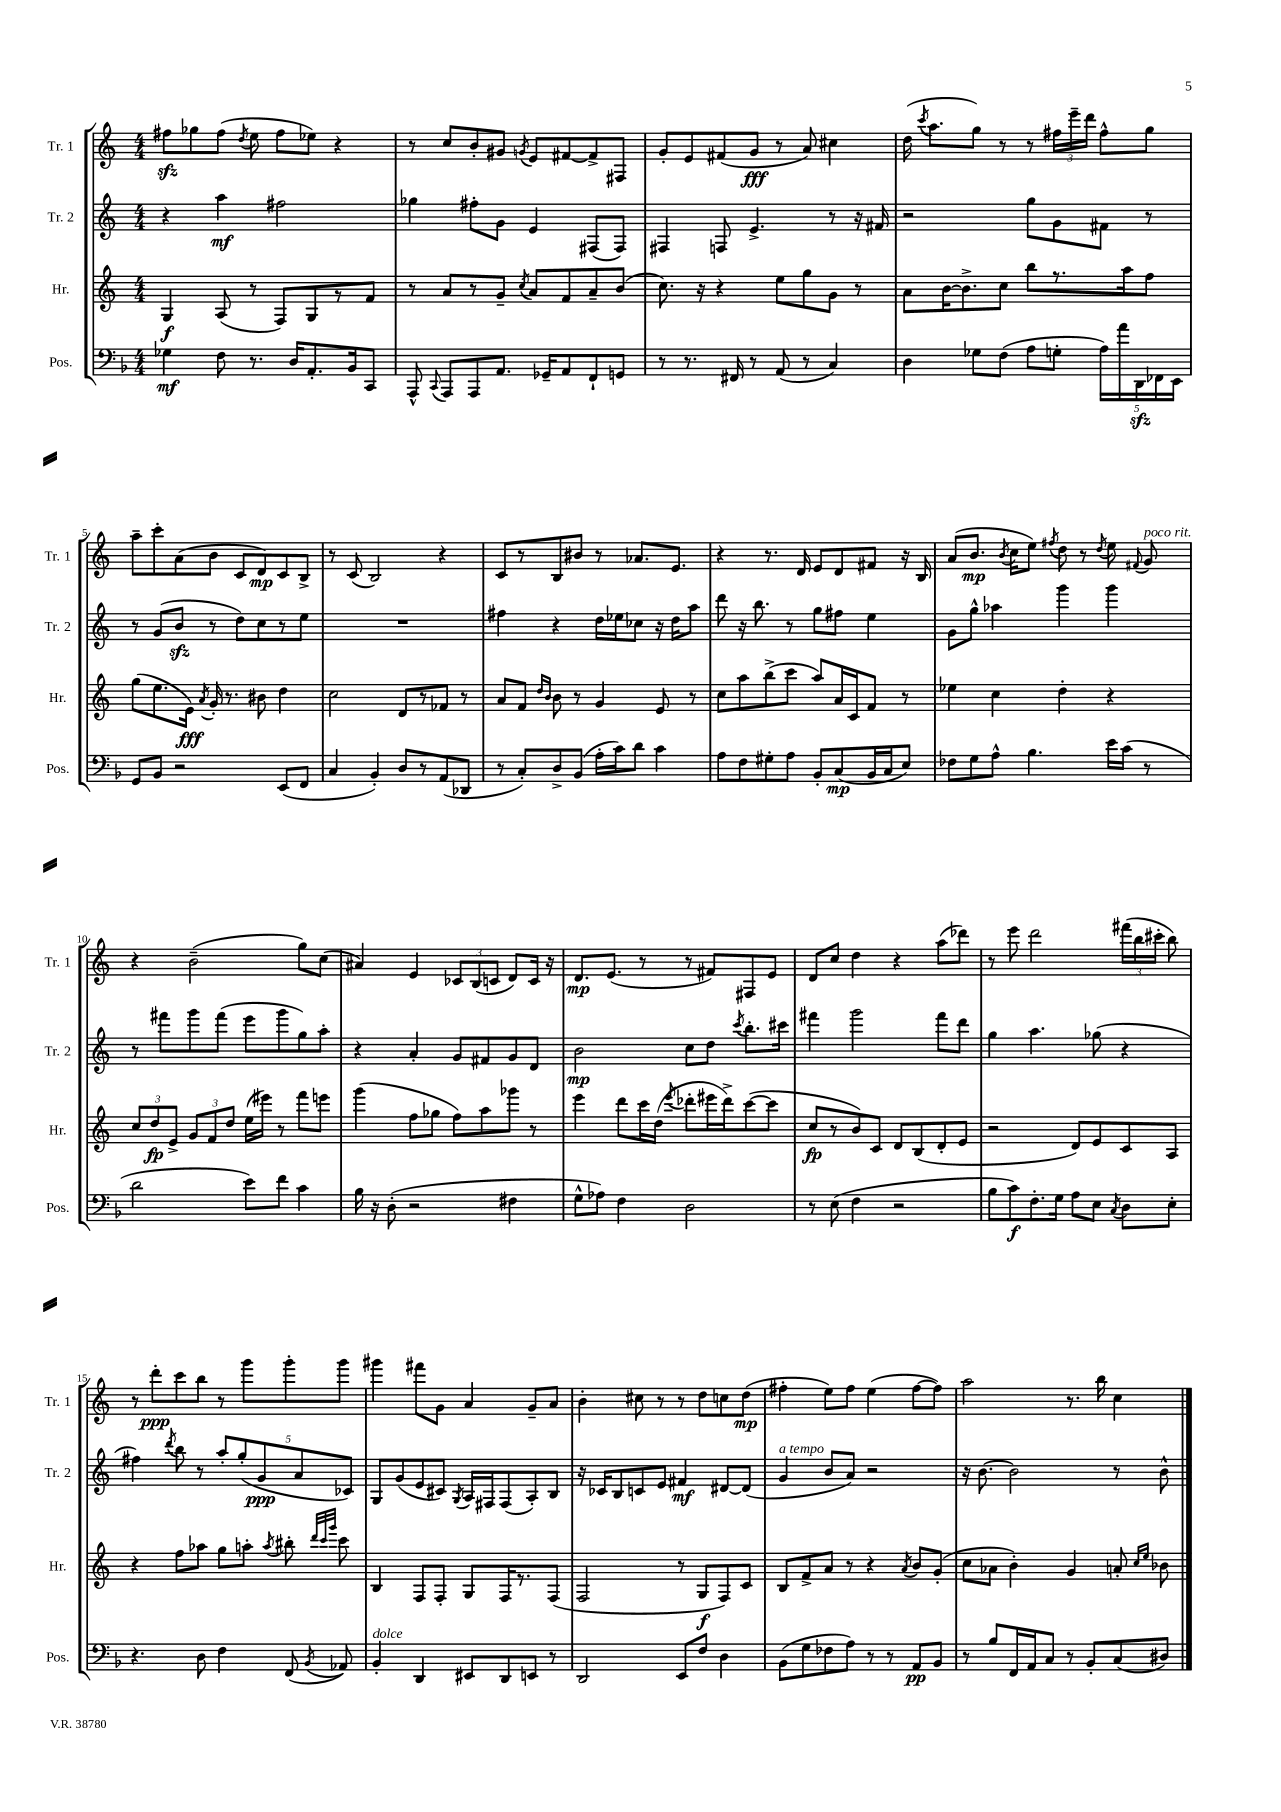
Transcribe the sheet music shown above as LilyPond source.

<<
\new StaffGroup <<
\new Staff = "s0" \with { instrumentName = "Tr. 1" shortInstrumentName = "Tr. 1" } {
    \clef treble \key c \major \numericTimeSignature \time 4/4
    \autoBeamOff fis''8[\sfz ges''8 fis''8]( \acciaccatura { d''8 } e''8 fis''8[ ees''8]) r4 |
    r8 c''8[ b'8-. gis'8] \acciaccatura { g'8 } e'8[ fis'8~ fis'8-> fis8] |
    g'8[-. e'8 fis'8( g'8]\fff r8 a'8) cis''4 |
    d''16( \acciaccatura { c'''8 } a''8.[ g''8]) r8 r8 \tuplet 3/2 { fis''16[ e'''16-- d'''16] } fis''8[-^ g''8] |
    a''8[-- c'''8-. a'8( b'8] c'8[ d'8\mp) c'8 b8]-> |
    r8 c'8( b2) r4 |
    c'8[ r8 b8 bis'8] r8 aes'8.[ e'8.] |
    r4 r8. d'16 e'8[ d'8 fis'8] r16 b16 |
    a'8[( b'8.]\mp \acciaccatura { b'8 } c''16[ e''8]) \acciaccatura { fis''8 } d''8 r8 \acciaccatura { d''8 } e''8 \appoggiatura { fis'8 } g'8^\markup { \italic "poco rit." } |
    r4 b'2--( g''8[) c''8]( |
    ais'4) e'4 \tuplet 3/2 { ces'8[ b8( c'8] } d'8[) c'16] r16 |
    d'8.[\mp e'8.]( r8 r8 fis'8[) fis8 e'8] |
    d'8[ c''8] d''4 r4 a''8[( des'''8]) |
    r8 e'''8 d'''2 \tuplet 3/2 { fis'''16[( b''16 cis'''16]-. } b''8) |
    r8 d'''8[-.\ppp c'''8 b''8] r8 g'''8[ g'''8-. g'''8] |
    gis'''4 fis'''8[ g'8] a'4 g'8[-- a'8] |
    b'4-. cis''8 r8 r8 d''8[ c''8 d''8]\mp( |
    fis''4-. e''8[) fis''8] e''4( fis''8[~ fis''8]) |
    a''2 r8. b''16 c''4 \bar "|." |
}
\new Staff = "s1" \with { instrumentName = "Tr. 2" shortInstrumentName = "Tr. 2" } {
    \clef treble \key c \major \numericTimeSignature \time 4/4
    \autoBeamOff r4 a''4\mf fis''2 |
    ges''4 fis''8[-. g'8] e'4 fis8[( fis8]) |
    fis4 f8 e'4.-> r8 r16 fis'16 |
    r2 g''8[ g'8 fis'8] r8 |
    r8 g'8[( b'8]\sfz r8 d''8[) c''8 r8 e''8] |
    R1 |
    fis''4 r4 d''16[ ees''16 ces''8] r16 d''16[ a''8] |
    d'''8 r16 b''8. r8 g''8[ fis''8] e''4 |
    g'8[ g''8]-^ aes''4 g'''4 g'''4 |
    r8 fis'''8[ g'''8 fis'''8]( e'''8[ g'''8 g''8) a''8]-. |
    r4 a'4-. g'8[ fis'8 g'8 d'8] |
    b'2\mp c''8[ d''8] \acciaccatura { c'''8 } b''8.[-. cis'''16] |
    fis'''4 g'''2 fis'''8[ d'''8] |
    g''4 a''4. ges''8( r4 |
    fis''4) \acciaccatura { d'''8 } b''8 r8 \tuplet 5/4 { a''8[-. g''8-.( g'8\ppp a'8 ces'8]) } |
    g8[ g'8( e'8 cis'8]) \acciaccatura { g8 } a16[ fis16 fis8( a8-.) b8] |
    r16 ces'16[ b8 c'8 e'8] fis'4\mf dis'8[~ dis'8]( |
    g'4^\markup { \italic "a tempo" } b'8[ a'8]) r2 |
    r16 b'8.~ b'2 r8 b'8-^ \bar "|." |
}
\new Staff = "s2" \with { instrumentName = "Hr." shortInstrumentName = "Hr." } {
    \clef treble \key c \major \numericTimeSignature \time 4/4
    \autoBeamOff g4\f a8( r8 f8[) g8 r8 f'8] |
    r8 a'8[ r8 g'8]-- \acciaccatura { c''8 } a'8[ f'8 a'8-- b'8]( |
    c''8.) r16 r4 e''8[ g''8 g'8] r8 |
    a'8[ b'16~ b'8.-> c''8] b''8[ r8. a''16 f''8] |
    g''8[( e''8. e'16]\fff) \acciaccatura { a'8 } g'16-. r8. bis'8 d''4 |
    c''2 d'8[ r8 fes'8] r8 |
    a'8[ f'8] \grace { d''16[ b'16] } b'8 r8 g'4 e'8 r8 |
    c''8[ a''8 b''8->( c'''8] a''8[) a'16 c'16 f'8] r8 |
    ees''4 c''4 d''4-. r4 |
    \tuplet 3/2 { c''8[ d''8\fp e'8]-> } \tuplet 3/2 { g'8[ f'8 d''8] } e''16[( eis'''16]) r8 f'''8[ e'''8] |
    g'''4( f''8[ ges''8] f''8[) a''8 ges'''8] r8 |
    e'''4 d'''8[ c'''16 d''16]( \acciaccatura { e'''8 } des'''8[-. eis'''16 des'''16->) c'''8~( c'''8] |
    c''8[\fp r8 b'8) c'8] d'8[ b8( d'8-. e'8] |
    r2 d'8[) e'8 c'8 a8] |
    r4 f''8[ aes''8] g''8[ a''8]-. \acciaccatura { a''8 } bis''8-. \grace { d'''32[ c'''32 g'''32] } c'''8 |
    b4 f8[ f8]-. g8[ f16 r8. f8]( |
    f2 r8 g8[\f f8) c'8] |
    b8[ f'8-> a'8] r8 r4 \acciaccatura { a'8 } b'8[ g'8]-.( |
    c''8[ aes'8] b'4-.) g'4 a'8-. \grace { c''16[ e''16] } bes'8 \bar "|." |
}
\new Staff = "s3" \with { instrumentName = "Pos." shortInstrumentName = "Pos." } {
    \clef bass \key f \major \numericTimeSignature \time 4/4
    \autoBeamOff ges4\mf f8 r8. d16[ a,8.-. bes,16 c,8] |
    a,,8-^ \appoggiatura { c,8 } a,,8[ a,,8 a,8.] ges,16[-- a,8 f,8-! g,8] |
    r8 r8. fis,16 r8 a,8( r8 c4) |
    d4 ges8[ f8]( a8[ g8]-. \tuplet 5/4 { a16[) a'16 d,16\sfz fes,16 e,16] } |
    g,8[ bes,8] r2 e,8[( f,8] |
    c4 bes,4-.) d8[ r8 a,8( des,8] |
    r8 c8[-.) d8-> bes,8]( a16[-. c'16) d'8] c'4 |
    a8[ f8 gis8-. a8] bes,8[-. c8\mp( bes,16 c16 e8]) |
    fes8[ g8 a8]-^ bes4. e'16[ c'16]( r8 |
    d'2 e'8[) f'8] c'4 |
    bes16 r16 d8-.( r2 fis4 |
    g8[-^ aes8]) f4 d2 |
    r8 e8( f4 r2 |
    bes8[ c'8\f) f8.-. g16] a8[ e8] \acciaccatura { c8 } d8[ e8]-. |
    r4. d8 f4 f,8( \acciaccatura { bes,8 } aes,8) |
    bes,4-.^\markup { \italic "dolce" } d,4 eis,8[ d,8 e,8] r8 |
    d,2 e,8[ f8] d4 |
    bes,8[( g8 fes8 a8]) r8 r8 a,8[\pp bes,8] |
    r8 bes8[ f,16 a,16 c8] r8 bes,8[-. c8( dis8]) \bar "|." |
}
>>
>>
